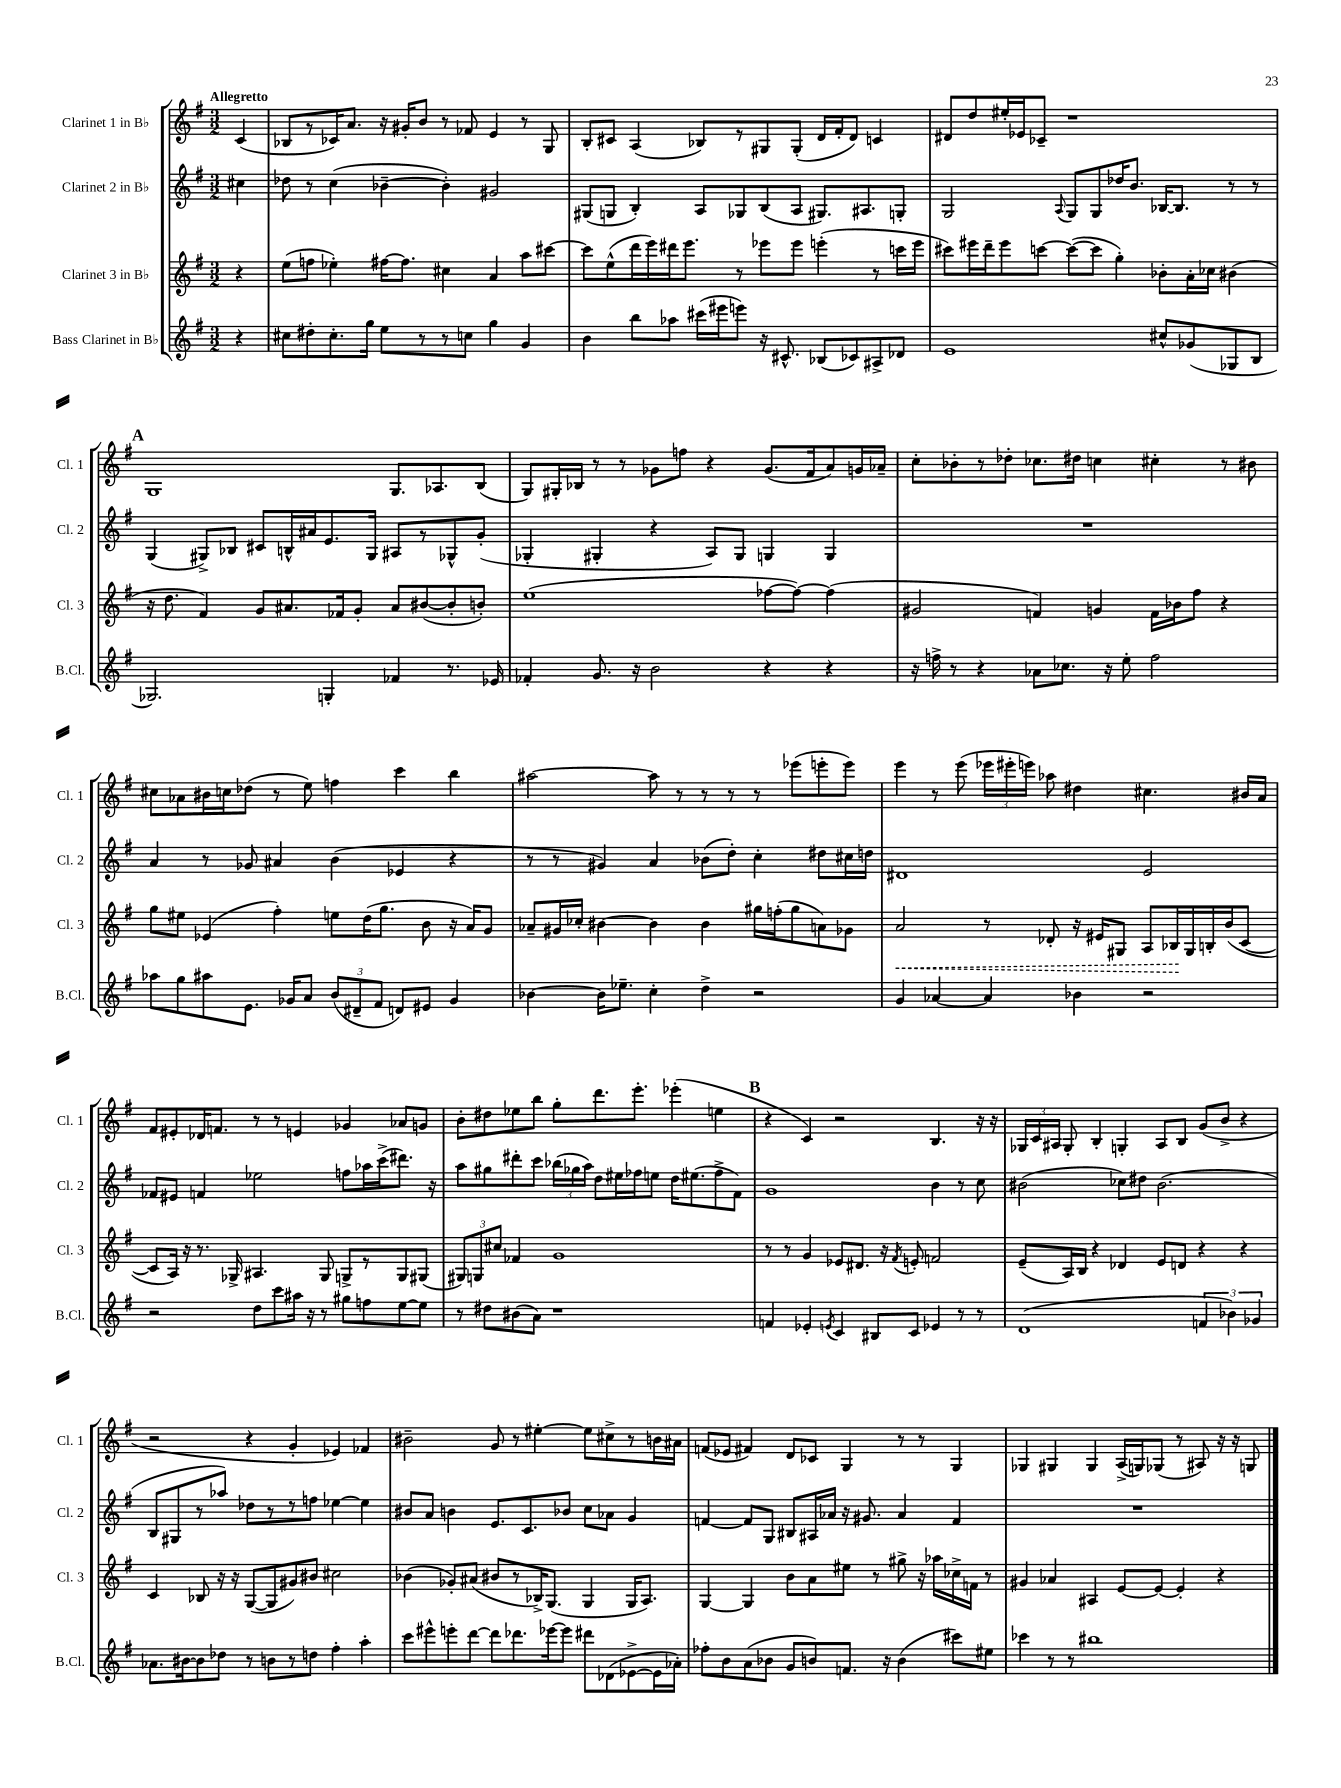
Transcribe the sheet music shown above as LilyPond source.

<<
\new StaffGroup <<
\new Staff = "s0" \with { instrumentName = "Clarinet 1 in Bb" shortInstrumentName = "Cl. 1" } {
    \clef treble \key g \major \numericTimeSignature \time 3/2 \partial 4 \tempo "Allegretto"
    \autoBeamOff c'4( |
    bes8[ r8 ces'16) a'8.] r16 gis'16[-. b'8] r8 fes'8 e'4 r8 g8 |
    b8[-. cis'8] a4( bes8[) r8 gis8 gis8]-.( d'16[ fis'16-. d'8]) c'4 |
    dis'8[ d''8 eis''16-. ees'16 ces'8]-- r1 |
    \mark \markup { \bold "A" } g1 g8.[ aes8. b8]( |
    g8[) gis16-. bes16] r8 r8 ges'8[ f''8] r4 ges'8.[( fis'16 a'8) g'16 aes'16]-- |
    c''8[-. bes'8-. r8 des''8]-. ces''8.[ dis''16] c''4 cis''4-. r8 bis'8 |
    cis''8[ aes'8 bis'16 c''16 des''8]( r8 e''8) f''4 c'''4 b''4 |
    ais''2~ ais''8 r8 r8 r8 r8 ees'''8[( e'''8-. e'''8]) |
    e'''4 r8 e'''8( \tuplet 3/2 { ees'''16[ eis'''16-. e'''16]) } aes''8 dis''4 cis''4. bis'16[ a'16] |
    fis'8[ eis'8-. des'16 f'8.] r8 r8 e'4 ges'4 aes'8[ g'8] |
    b'8[-. dis''8 ees''8 b''8] g''8[-. d'''8. e'''8.]-. ees'''4-.( e''4 |
    \mark \markup { \bold "B" } r4 c'4) r2 b4. r16 r16 |
    \tuplet 3/2 { ges16[ c'16 ais16] } ges8-. b4-. g4-. ais8[ b8] g'8[( b'8]-> r4 |
    r2 r4 g'4-. ees'4) fes'4 |
    bis'2-- g'8 r8 eis''4~-. eis''8[ cis''8-> r8 b'16 ais'16] |
    f'8[( ees'8] fis'4) d'8[ ces'8] g4 r8 r8 g4 |
    ges4 gis4 gis4 a16[->( g16) ges8]( r8 ais8) r16 r16 g8 \bar "|." |
}
\new Staff = "s1" \with { instrumentName = "Clarinet 2 in Bb" shortInstrumentName = "Cl. 2" } {
    \clef treble \key g \major \numericTimeSignature \time 3/2 \partial 4
    \autoBeamOff cis''4 |
    des''8 r8 c''4( bes'4~-- bes'4-.) gis'2 |
    gis8[( g8] b4-.) a8[ ges8 b8( a8] gis8.[) ais8. g8]-. |
    g2 \appoggiatura { a8 } g8[ g8 des''16 b'8.] bes16[~ bes8.] r8 r8 |
    \mark \markup { \bold "A" } g4( gis8[->) bes8] cis'8[ b16-^ ais'16 e'8. gis16] ais8[ r8 ges8-^ g'8]-.( |
    ges4-. gis4-. r4 a8[) gis8] g4 g4 |
    R1. |
    a'4 r8 ges'8 ais'4 b'4( ees'4 r4 |
    r8 r8 gis'4) a'4 bes'8[( d''8]-.) c''4-. dis''8[ cis''16 d''16] |
    dis'1 e'2 |
    fes'8[ eis'8] f'4 ees''2 f''8[ aes''16 c'''16->( dis'''8.]) r16 |
    a''8[ gis''8 dis'''8-. c'''8] \tuplet 3/2 { bes''16[( ges''16 a''16]) } d''8[ eis''16 fes''16 e''8] d''16[ eis''8.( fes''8-> fis'8]) |
    \mark \markup { \bold "B" } g'1 b'4 r8 c''8 |
    bis'2( ces''8[) dis''8] bis'2.( |
    b8[ gis8 r8 aes''8]) des''8[ r8 r8 f''8] ees''4~ ees''4 |
    bis'8[ a'8] b'4 e'8.[ c'8. bes'8] c''8[ aes'8] g'4 |
    f'4~ f'8[ g8] bis8[ ais16 aes'16] r16 gis'8. aes'4 f'4 |
    R1. \bar "|." |
}
\new Staff = "s2" \with { instrumentName = "Clarinet 3 in Bb" shortInstrumentName = "Cl. 3" } {
    \clef treble \key g \major \numericTimeSignature \time 3/2 \partial 4
    \autoBeamOff r4 |
    e''8[( f''8] ees''4-.) fis''16[~ fis''8.] cis''4 a'4 a''8[ cis'''8]~ |
    cis'''8[ e''8-^( d'''16 e'''16) dis'''16 e'''8.] r8 ees'''8[ ees'''8] e'''4-.( r8 c'''16[ e'''16] |
    cis'''8[) eis'''16 d'''16-- eis'''8 c'''8]~ c'''8[~( c'''8] g''4-.) bes'8[-. a'16-. ces''16] bis'4( |
    \mark \markup { \bold "A" } r16 d''8. fis'4) g'8[ ais'8. fes'16 g'8]-. ais'8[ bis'8~( bis'8-. b'8]-.) |
    e''1( fes''8[~ fes''8]~) fes''4( |
    gis'2 f'4) g'4 f'16[ bes'16 fis''8] r4 |
    g''8[ eis''8] ees'4( fis''4-.) e''8[ d''16( g''8.] b'8 r16 a'16[) g'8] |
    aes'8[-- gis'16 ces''16]-. bis'4~ bis'4 bis'4 gis''16[ f''16-.( gis''8 a'8) ges'8] |
    \once \override Hairpin.style = #'dashed-line a'2\< r8 des'8-. r16 eis'16[ gis8] a8[ bes16\! gis16 b16-. b'16( c'8]~ |
    c'8[ a16]) r16 r8. ges16-> ais4. ges8 g8[-> r8 g8 gis8]( |
    \tuplet 3/2 { gis8[) g8 cis''8] } fes'4 g'1 |
    \mark \markup { \bold "B" } r8 r8 g'4 ees'8[ dis'8.] r16 \acciaccatura { fis'8 } e'8-. f'2 |
    e'8[--( a16) b16] r4 des'4 e'8[ d'8] r4 r4 |
    c'4 bes8 r16 r16 g8[~( g8 gis'8) bis'8] cis''2 |
    bes'4( ges'8[-.) ais'8]( bis'8[ r8 bes16->) g8.]( g4 g16[ a8.]) |
    g4~ g4 b'8[ a'8 eis''8] r8 gis''8-> r16 aes''16[ ces''16-> f'16] r8 |
    gis'4 aes'4 ais4 e'8[~ e'8]~ e'4-. r4 \bar "|." |
}
\new Staff = "s3" \with { instrumentName = "Bass Clarinet in Bb" shortInstrumentName = "B.Cl." } {
    \clef treble \key g \major \numericTimeSignature \time 3/2 \partial 4
    \autoBeamOff r4 |
    cis''8[ dis''8-. cis''8.-. g''16] e''8[ r8 r8 c''8] g''4 g'4 |
    b'4 b''8[ aes''8] cis'''16[( eis'''16 e'''8]) r16 cis'8.-^ bes8[( ces'8) ais8-> des'8] |
    e'1 cis''8[-^ ges'8( ges8 b8] |
    \mark \markup { \bold "A" } ges2.) g4-. fes'4 r8. ees'16 |
    fes'4-. g'8. r16 b'2 r4 r4 |
    r16 f''16-> r8 r4 aes'8[ ces''8.] r16 e''8-. f''2 |
    aes''8[ g''8 ais''8 e'8.] ges'16[ a'8] \tuplet 3/2 { b'8[( dis'8-- fis'8] } d'8[) eis'8] ges'4 |
    bes'4~ bes'16[ ees''8.]-- c''4-. d''4-> r2 |
    g'4 aes'4~ aes'4 bes'4 r2 |
    r2 d''8[ c'''8 ais''16] r16 r8 gis''8[ f''8 e''8~ e''8] |
    r8 dis''8[ bis'8( a'8]) r1 |
    \mark \markup { \bold "B" } f'4 ees'4-. \acciaccatura { e'8 } c'4 bis8[ c'8] ees'4 r8 r8 |
    d'1( \tuplet 3/2 { f'4 bes'4) ges'4 } |
    aes'8.[ bis'16~ bis'8 des''8] r8 b'8[ r8 d''8] fis''4-. a''4-. |
    c'''8[ eis'''8-^ e'''8-. d'''8]~ d'''8[ des'''8. ees'''16~ ees'''8] dis'''8[ des'8( ees'8~-> ees'16 aes'16]-.) |
    fes''8[-. b'8 a'8( bes'8] g'8[ b'8) f'8.] r16 b'4( cis'''8[) eis''8] |
    ces'''4 r8 r8 bis''1 \bar "|." |
}
>>
>>
\layout { \context { \Score \remove "Bar_number_engraver" } }
